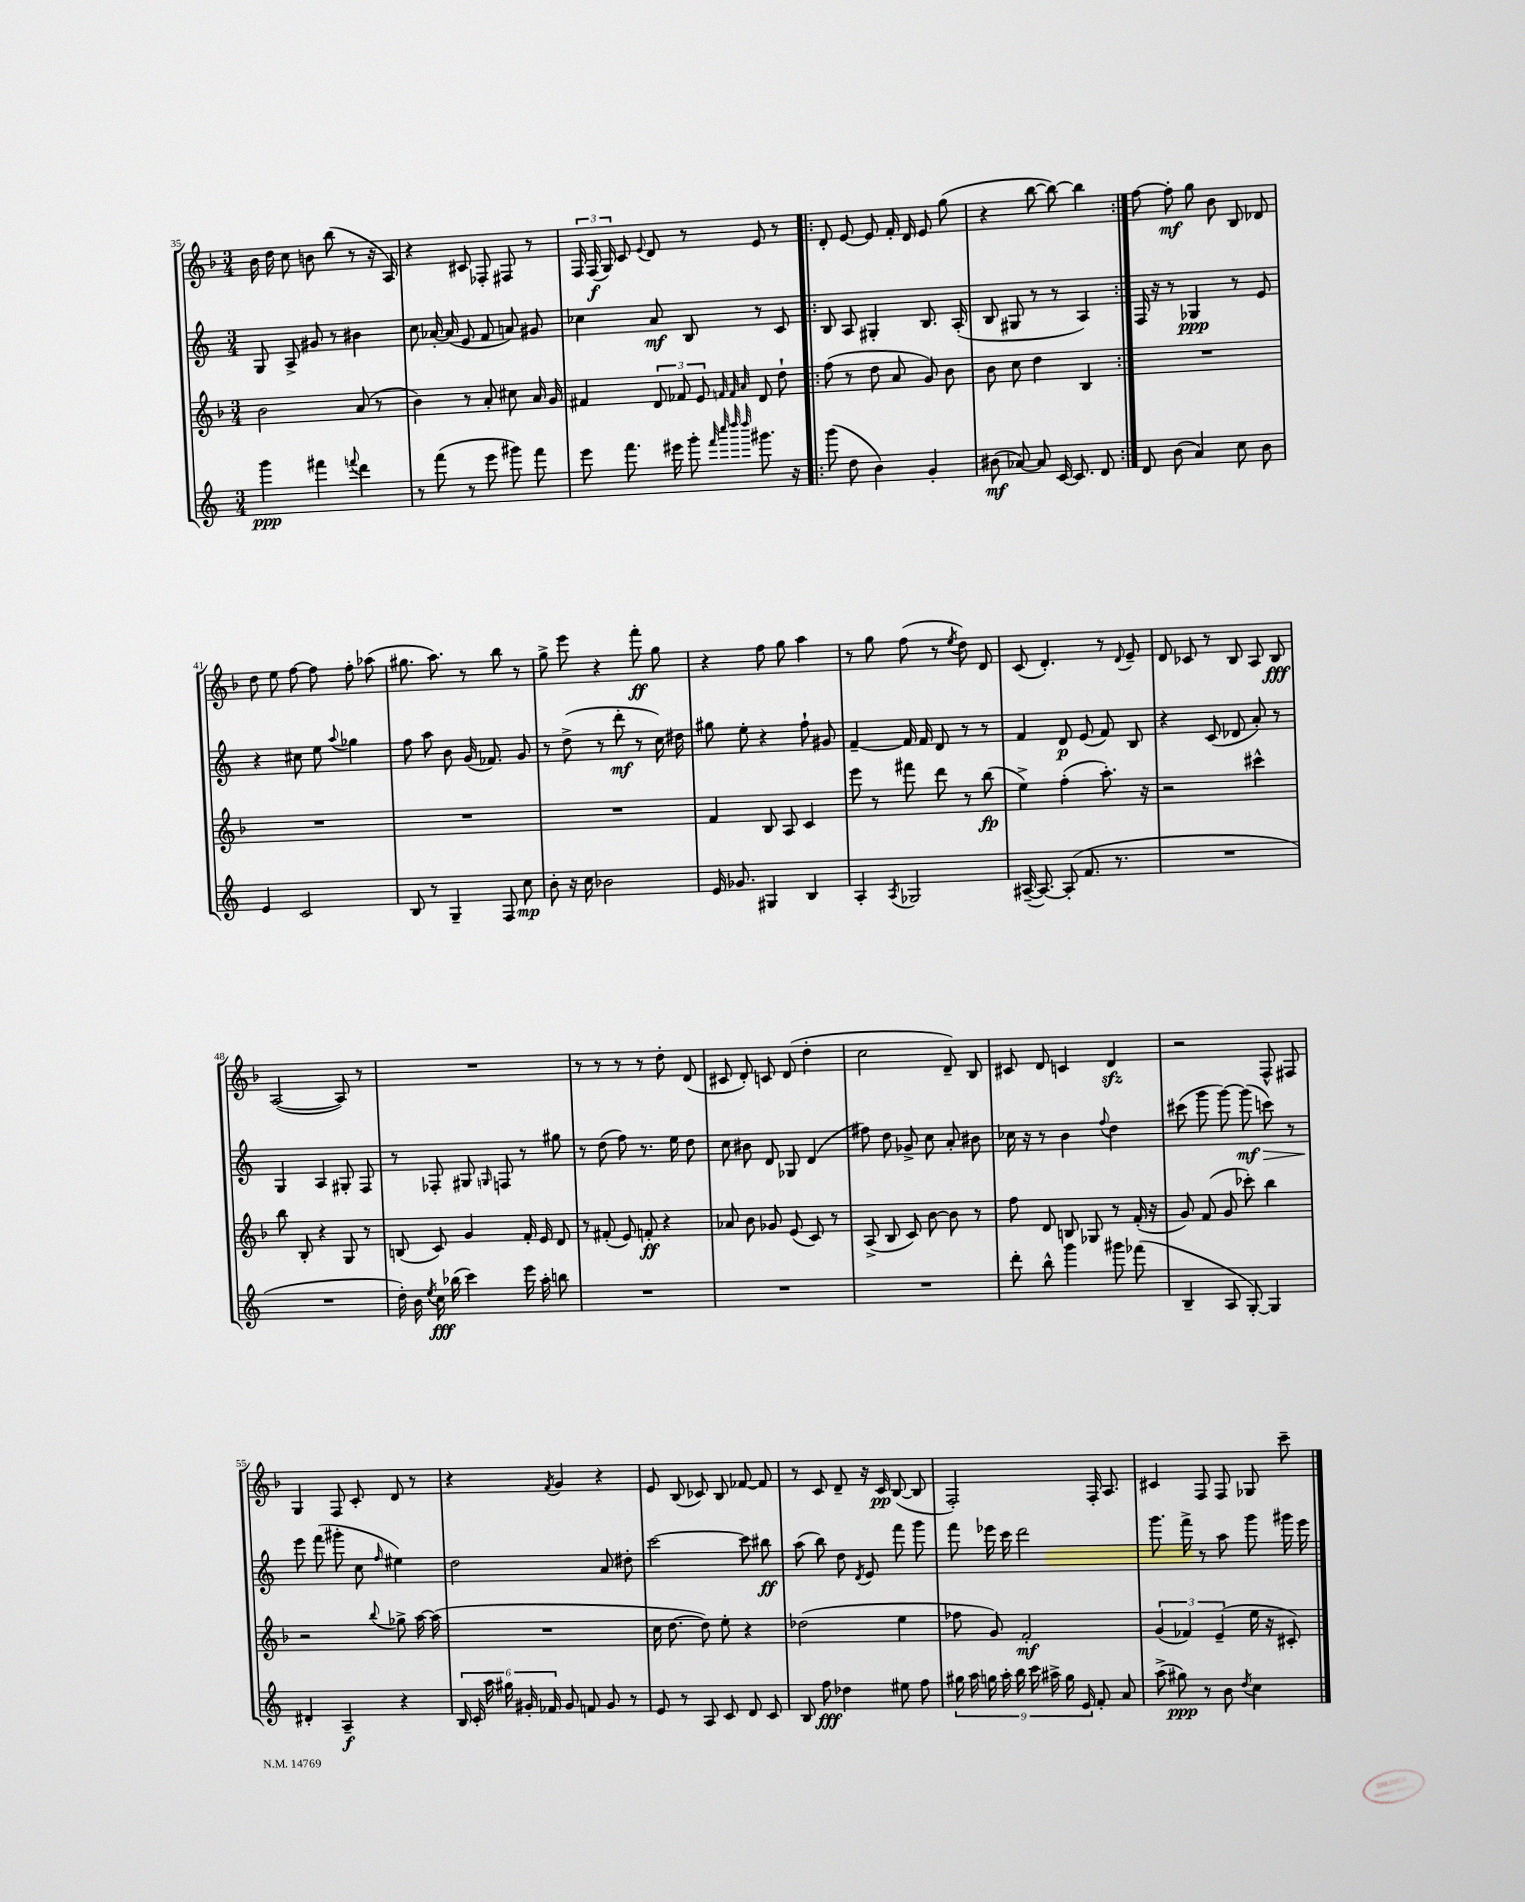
<<
\new StaffGroup <<
\new Staff = "s0" {
    \clef treble \key f \major \numericTimeSignature \time 3/4
    \autoBeamOff bes'16 d''16 c''8 b'8 bes''8( r8 r16 a16) |
    r4 cis'8 fes8-. fis8 r8 |
    \tuplet 3/2 { f16 f16\f( g16) } c'8 \appoggiatura { e'8 } d'8 r8 e'8 r8 |
    \repeat volta 2 { d'8-. e'8~ e'8 f'16-. d'16 e'8 g''8( |
    r4 bes''8~ bes''8~) bes''4 | }
    f''8~ f''8-.\mf g''8 bes'8 bes8 des'8 |
    d''8 e''8 f''8~ f''8 f''8-. aes''8( |
    gis''8. a''8.) r8 bes''8 r8 |
    g''8-> e'''8 r4 f'''8-.\ff g''8 |
    r4 f''8 g''8 a''4 |
    r8 g''8 f''8( r8 \acciaccatura { e''8 } d''8) d'8 |
    c'8( d'4.-.) r8 \appoggiatura { d'8 } e'8-- |
    d'8 ces'8 r8 bes8 a8 bes8\fff |
    a2~( a8) r8 |
    R2. |
    r8 r8 r8 r8 d''8-. d'8( |
    cis'8 d'8-.) c'8 d'8( d''4-. |
    c''2 d'8--) bes8 |
    cis'8 d'8 c'4 d'4\sfz |
    r2 f8-^ fis8 |
    g4 f8 c'8-. d'8 r8 |
    r4 \acciaccatura { f'8 } g'4 r4 |
    e'8 bes8( ces'8) bes8 fes'8~ fes'8 |
    r8 c'8 d'8-- r16 c'16\pp bes8~( bes8 |
    f2-.) f16-. a8. |
    cis'4 f8 f8 ges8 c'''8-- \bar "|." |
}
\new Staff = "s1" {
    \clef treble \key c \major \numericTimeSignature \time 3/4
    \autoBeamOff g8 a8-> gis'8 r8 bis'4 |
    c''8 aes'16~-. aes'16( e'8 f'8 a'8) gis'8 |
    ces''4 a'8\mf b8 r8 c'8 |
    \repeat volta 2 { b8 a8 gis4-. b8. a16-.( |
    b8 gis8 r8 r8 a4) | }
    f16 r16 r8 ges4\ppp r8 e'8 |
    r4 cis''8 e''8 \appoggiatura { a''8 } ges''4 |
    f''8 a''8 b'8 g'16( fes'8.) g'8 |
    r8 d''8->( r8 d'''8-.\mf r8 c''16) dis''16 |
    gis''8 e''8-. r4 f''8-! gis'8 |
    f'4~-- f'16 f'16 d'8 r8 r8 |
    f'4 d'8\p e'8( f'8) b8 |
    r4 c'8( des'8 a'8-.) r8 |
    g4 a4 gis8-. f8 |
    r8 fes8-. gis8 \grace { g16 } f8 r8 gis''8 |
    r8 d''8( f''8) r8. e''16 d''8 |
    c''8 bis'8 d'8 ges8 d'4( |
    fis''8) d''8 ges'8-> c''8 a'8-. bis'8 |
    ces''16 r16 r8 b'4 \appoggiatura { f''8 } d''4 |
    cis'''8( g'''8 g'''8~) g'''8\mf\>( c'''8) r8 |
    e'''8\! f'''8( gis'''8-. c''8 \grace { f''16 } eis''4) |
    d''2 a'8 dis''8-. |
    c'''2~ c'''8 bis''8\ff |
    a''8( b''8) d''8 \acciaccatura { d'8 } e'8 f'''8 g'''8 |
    f'''8 ees'''16 c'''16 d'''2 |
    g'''8. f'''16-> r8 a''8 g'''8 gis'''16 e'''16 \bar "|." |
}
\new Staff = "s2" {
    \clef treble \key f \major \numericTimeSignature \time 3/4
    \autoBeamOff bes'2 a'8( r8 |
    bes'4) r8 a'8-. cis''8 a'16 g'16 |
    fis'4 \tuplet 3/2 { d'8 fes'8 e'8 } \grace { f'32 f'32 a'32 } d'8 d''8-! |
    \repeat volta 2 { f''8( r8 d''8 a'8 g'8) bes'8 |
    bes'8 c''8 d''4 bes4 | }
    R2. |
    R2. |
    R2. |
    R2. |
    f'4 bes8 a8 c'4 |
    e'''8 r8 fis'''8 d'''8 r8 bes''8\fp( |
    e''4->) f''4-.( a''8.-.) r16 |
    r2 cis'''4-^ |
    bes''8 bes8-. r4 g8 r8 |
    b8( c'8) g'4 f'16-. e'16 d'8 |
    r8 fis'8-.( e'8) f'8-.\ff r4 |
    aes'8 bes'8 ges'8 e'8( c'8) r8 |
    a8->( bes8 c'8) bes'8~ bes'8 r8 |
    f''8 d'8 b8 ges8 r8 f'16-.( r16 |
    g'8) f'8( g'8 ces'''8-.) bes''4 |
    r2 \appoggiatura { bes''8 } ges''8-> a''16~ a''16( |
    R2. |
    c''16 d''8.~ d''8) e''8-. r4 |
    des''2( e''4 |
    fes''8 g'8) f'2-.\mf |
    \tuplet 3/2 { g'4( fes'4) e'4--( } e''16 r16 cis'8-.) \bar "|." |
}
\new Staff = "s3" {
    \clef treble \key c \major \numericTimeSignature \time 3/4
    \autoBeamOff g'''4\ppp fis'''4 \appoggiatura { f'''8 } d'''4 |
    r8 f'''8( r8 e'''8 gis'''8) f'''8 |
    e'''8 f'''8. eis'''16 g'''8-. \grace { f'''32 c''''32 d''''32 d''''32 } gis'''8. r16 |
    \repeat volta 2 { g'''8( d''8 b'4) g'4-. |
    bis'8\mf( aes'8~) aes'8 c'16~ c'8. d'8 | }
    d'8 b'8( a'4) c''8 b'8 |
    e'4 c'2 |
    b8 r8 g4-- f8 c''8\mp |
    b'8-. r16 c''16 bes'2 |
    e'16 ges'8. gis4 b4 |
    a4-. \acciaccatura { a8 } ges2 |
    ais16~--( ais8.~) ais8-.( f'8. r8. |
    R2. |
    R2. |
    d''16-.) b'16 \acciaccatura { e''8 } c''16\fff bes''16( c'''4) e'''16 a''16-. b''8 |
    R2. |
    R2. |
    R2. |
    d'''8-. b''8-^ g'''4 gis'''8 fes'''8( |
    b4-- a8 g8~-.) g4 |
    dis'4-. a4--\f r4 |
    \tuplet 6/4 { b16 c'16-. a''16 gis''16 gis'16-. fes'16 } gis'8 f'8 gis'8 r8 |
    e'8 r8 a8 c'8 d'8 c'8 |
    b8 f''8\fff des''4 eis''8 f''8 |
    \tuplet 9/8 { gis''16 a''16 g''16 a''16-. b''16 c'''16 ais''16-> g''16 e'16 } f'8-. a'8 |
    a''8->( gis''8\ppp) r8 b'8 \acciaccatura { d''8 } c''4 \bar "|." |
}
>>
>>
\layout { \context { \Score currentBarNumber = #35 } }
